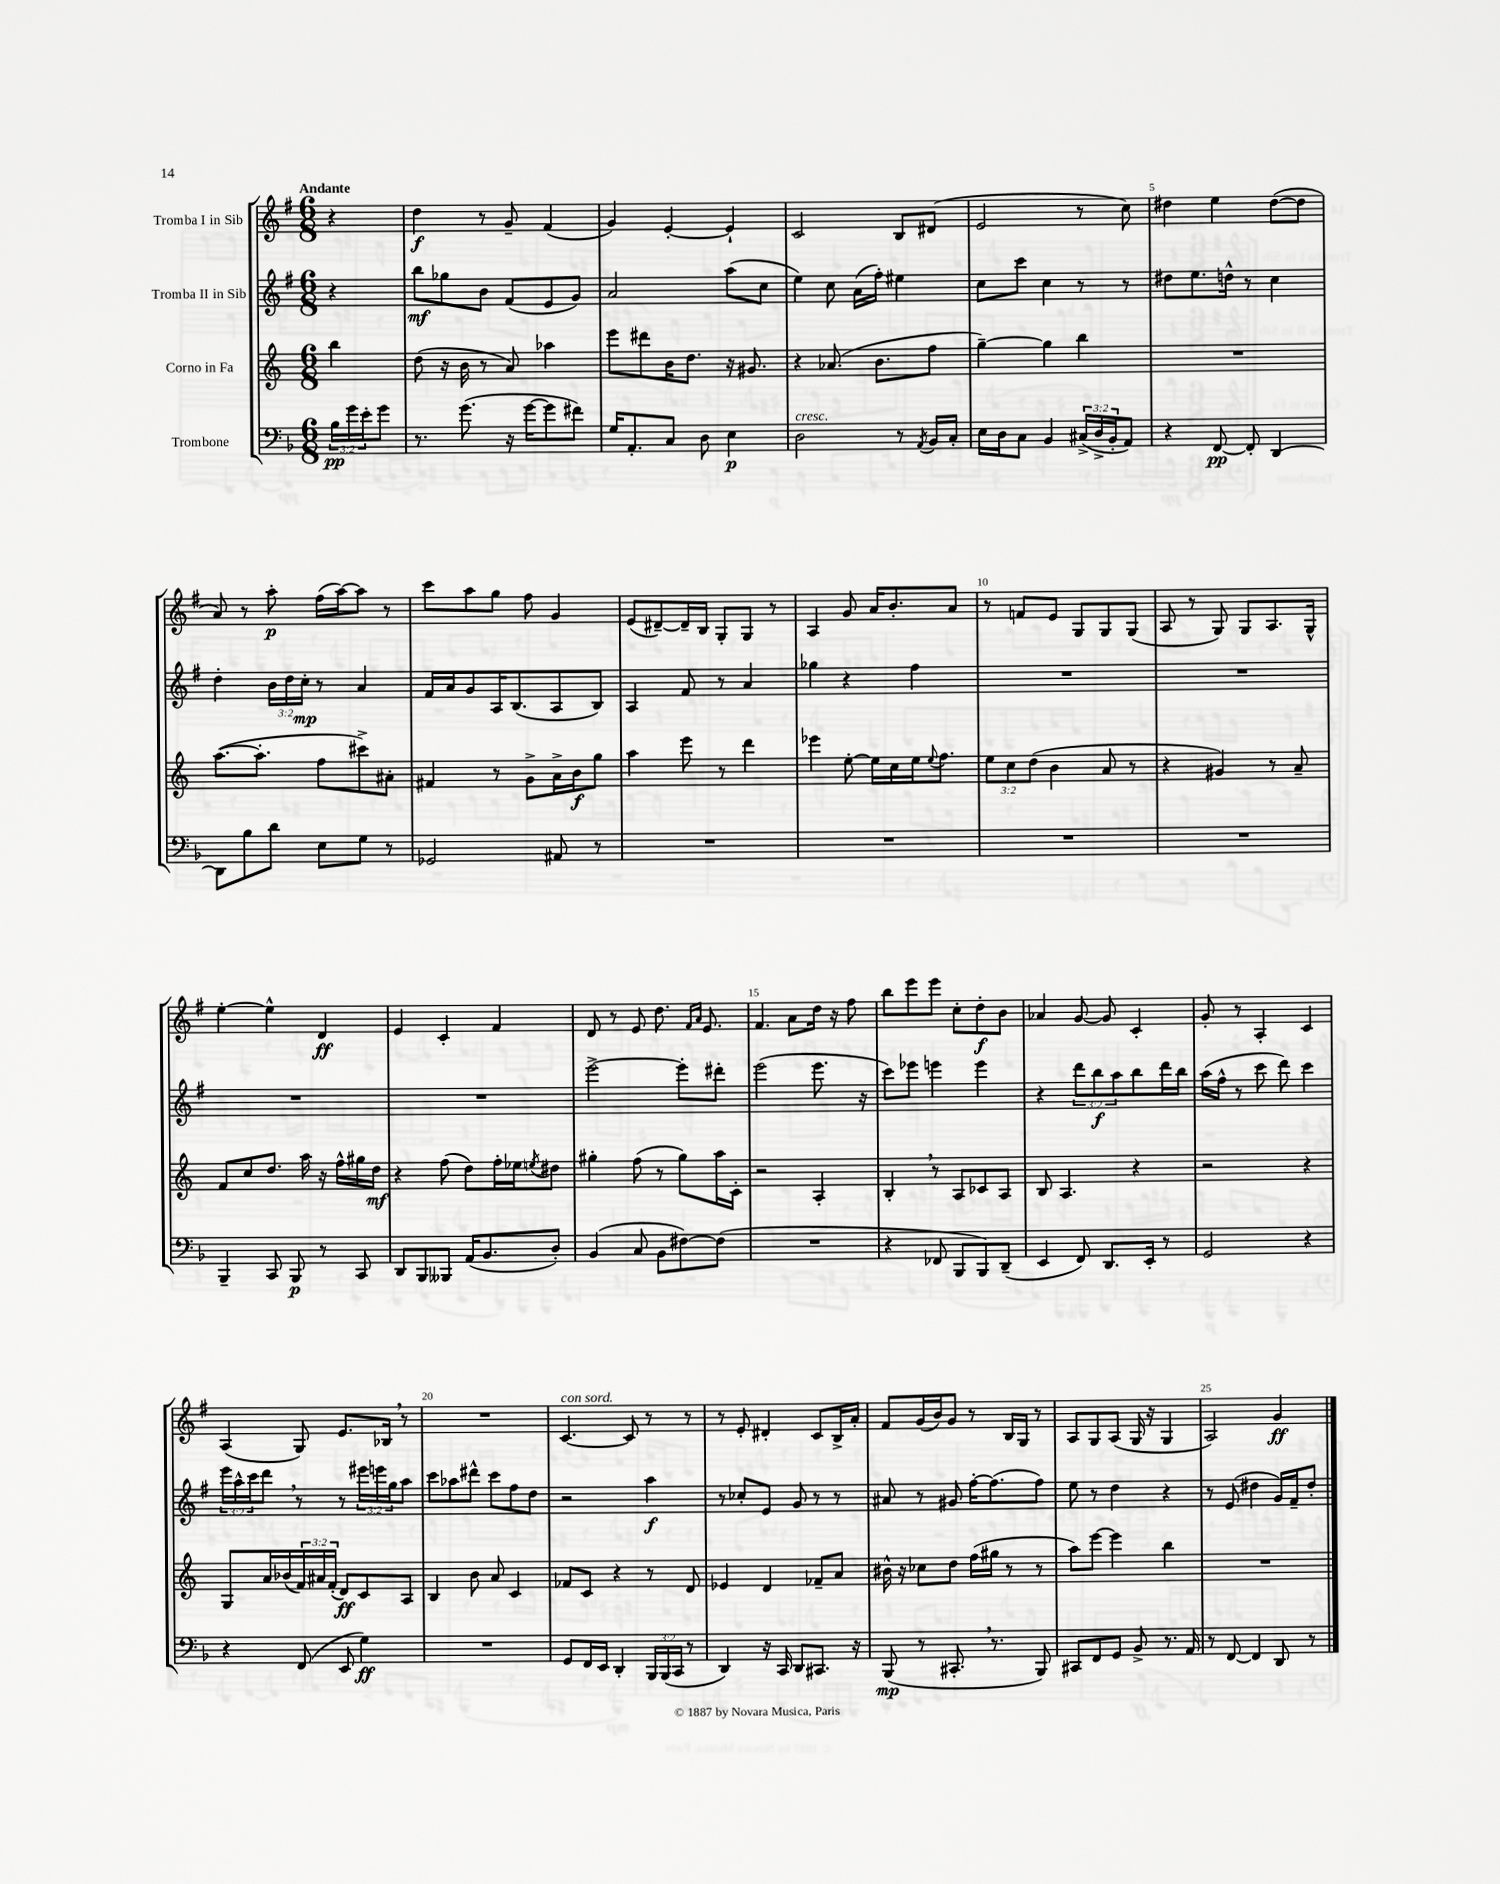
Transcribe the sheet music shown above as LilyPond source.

<<
\new StaffGroup <<
\new Staff = "s0" \with { instrumentName = "Tromba I in Sib" } {
    \clef treble \key g \major \numericTimeSignature \time 6/8 \partial 4 \tempo "Andante"
    r4 |
    d''4\f r8 g'8-- fis'4( |
    g'4) e'4~-. e'4-! |
    c'2 b8 dis'8( |
    e'2 r8 c''8) |
    dis''4 e''4 dis''8~( dis''8 |
    a'8) r8 a''8-.\p fis''16( a''16~) a''8 r8 |
    c'''8 a''8 g''8 fis''8 g'4 |
    e'8( dis'8~--) dis'16-- b16 g8-. g8 r8 |
    a4 g'8 a'16 b'8.-. a'8 |
    r8 f'8 e'8 g8 g8 g8( |
    a8 r8 g8) g8 a8. g16-^ |
    e''4~-. e''4-^ d'4\ff |
    e'4 c'4-. fis'4 |
    d'8 r8 e'8 d''8. \grace { fis'16 a'16 } e'8. |
    fis'4. a'8 d''16 r16 fis''8 |
    b''8 e'''8 e'''8 c''8-. d''8-.\f b'8 |
    aes'4 g'8~ g'8 c'4-. |
    g'8-. r8 a4-. c'4 |
    a4( g8) e'8. bes16 \breathe r8 |
    R2. |
    c'4.~^\markup { \italic "con sord." } c'8 r8 r8 |
    r8 e'8-. dis'4-. c'8 b16-> a'16-. |
    fis'8 g'16( b'16) g'8 r8 b16 g16 r8 |
    a8 g8 a8( g16 r16 g4 |
    a2) g'4\ff \bar "|." |
}
\new Staff = "s1" \with { instrumentName = "Tromba II in Sib" } {
    \clef treble \key g \major \numericTimeSignature \time 6/8 \override Staff.TupletNumber.text = #tuplet-number::calc-fraction-text \partial 4
    r4 |
    b''8\mf ges''8 b'8 fis'8( e'8 g'8) |
    a'2 a''8( c''8 |
    e''4) c''8 a'16( fis''16-.) eis''4 |
    c''8 c'''8 c''4 r8 r8 |
    dis''8 e''8. d''16-^ r8 c''4 |
    d''4-. \tuplet 3/2 { b'16 d''16 c''16-.\mp } r8 a'4 |
    fis'16 a'16 g'8 a16 b8.( a8 b8) |
    a4 fis'8 r8 a'4 |
    ges''4 r4 fis''4 |
    R2. |
    R2. |
    R2. |
    R2. |
    e'''2~-> e'''8-. dis'''8-. |
    e'''2( e'''8. r16 |
    c'''8) ees'''8 e'''4 e'''4 |
    r4 \tuplet 3/2 { d'''8 b''8\f a''8 } b''8 d'''16 b''16 |
    a''16( fis''16-^ r8 c'''8 d'''8) c'''4 |
    \tuplet 3/2 { e'''16 a''16-^ c'''16 } d'''8 \breathe r8 r8 \tuplet 3/2 { eis'''16 e'''16 g''16 } a''8 |
    c'''8 aes''8 dis'''8-^ c'''8 fis''8 d''8 |
    r2 a''4\f |
    r8 ces''8-. e'8 g'8 r8 r8 |
    ais'8 r8 gis'8 fis''16~-. fis''8.( fis''8) |
    e''8 r8 d''4 r4 |
    r8 e'8( dis''4 g'16) fis'16-- dis''8-. \bar "|." |
}
\new Staff = "s2" \with { instrumentName = "Corno in Fa" } {
    \clef treble \key c \major \numericTimeSignature \time 6/8 \override Staff.TupletNumber.text = #tuplet-number::calc-fraction-text \partial 4
    b''4 |
    d''8( r16 b'16 r8 a'8) aes''4 |
    e'''8 dis'''8 b'16 d''8. r16 gis'8. |
    r4 aes'8.( b'8. f''8 |
    g''4~--) g''4 b''4 |
    R2. |
    a''8.~( a''8.-. f''8 cis'''8->) ais'8-. |
    fis'4 r8 g'8-> a'16-> b'16\f g''8 |
    a''4 e'''8 r8 d'''4 |
    ees'''4 e''8~-. e''16 c''16 e''16 \appoggiatura { e''8 } f''8. |
    \tuplet 3/2 { e''8 c''8 d''8( } b'4 a'8 r8 |
    r4 gis'4) r8 a'8-- |
    f'8 c''8 d''8. a''16 r16 f''16-^ gis''16 d''16\mf |
    r4 f''8( d''8) f''16-. ees''16 \acciaccatura { e''8 } dis''8 |
    gis''4-. f''8( r8 gis''8) a''16 c'16-. |
    r2 a4-. |
    b4-. \breathe r8 a8 ces'8 a8 |
    b8 a4. r4 |
    r2 r4 |
    g8 a'16 bes'16( \tuplet 3/2 { f'16) ais'16 f'16-.( } d'8\ff) c'8 a8 |
    b4 b'8 a'8 c'4 |
    fes'8 c'8 r4 r8 d'8 |
    ees'4 d'4 fes'8-- a'8 |
    bis'16-^ r16 ces''8 d''8 f''16( gis''16 r8 r8 |
    a''8) e'''8~ e'''4 b''4 |
    R2. \bar "|." |
}
\new Staff = "s3" \with { instrumentName = "Trombone" } {
    \clef bass \key f \major \numericTimeSignature \time 6/8 \override Staff.TupletNumber.text = #tuplet-number::calc-fraction-text \partial 4
    \tuplet 3/2 { bes16\pp g'16 e'16-. } g'8 |
    r8. g'8.( r16 g'16~ g'8 fis'8) |
    g16 a,8.-. c8 d8 e4\p |
    d2^\markup { \italic "cresc." } r8 \acciaccatura { a,8 } bes,16 c16-. |
    e16 d16 c8 bes,4 \tuplet 3/2 { cis16->( d16-> bes,16-. } a,8) |
    r4 f,8~\pp f,8-. d,4~ |
    d,8 bes8 d'8 e8 g8 r8 |
    ges,2 ais,8 r8 |
    R2. |
    R2. |
    R2. |
    R2. |
    bes,,4-- c,8 bes,,8\p r8 c,8 |
    d,8 bes,,8 beses,,8 a,16( bes,8. d8-.) |
    bes,4( c8 bes,8 fis8~) fis8( |
    R2. |
    r4 fes,8 bes,,8 bes,,8) d,8--( |
    e,4 f,8) d,8. e,16-. r8 |
    g,2 r4 |
    r4 f,8( e,8 g4\ff) |
    R2. |
    g,8 f,16 e,16 d,4-. \tuplet 3/2 { bes,,16 bes,,16( c,16 } r8 |
    d,4) r16 c,16 d,8 cis,8. r16 |
    bes,,8\mp( r8 cis,8.-. \breathe r8. bes,,8) |
    cis,8 f,8 g,8 bes,8-> r8. a,16 |
    r8 f,8~ f,4 d,8 r8 \bar "|." |
}
>>
>>
\layout { \context { \Score \override BarNumber.break-visibility = ##(#f #t #t) barNumberVisibility = #(every-nth-bar-number-visible 5) } }
